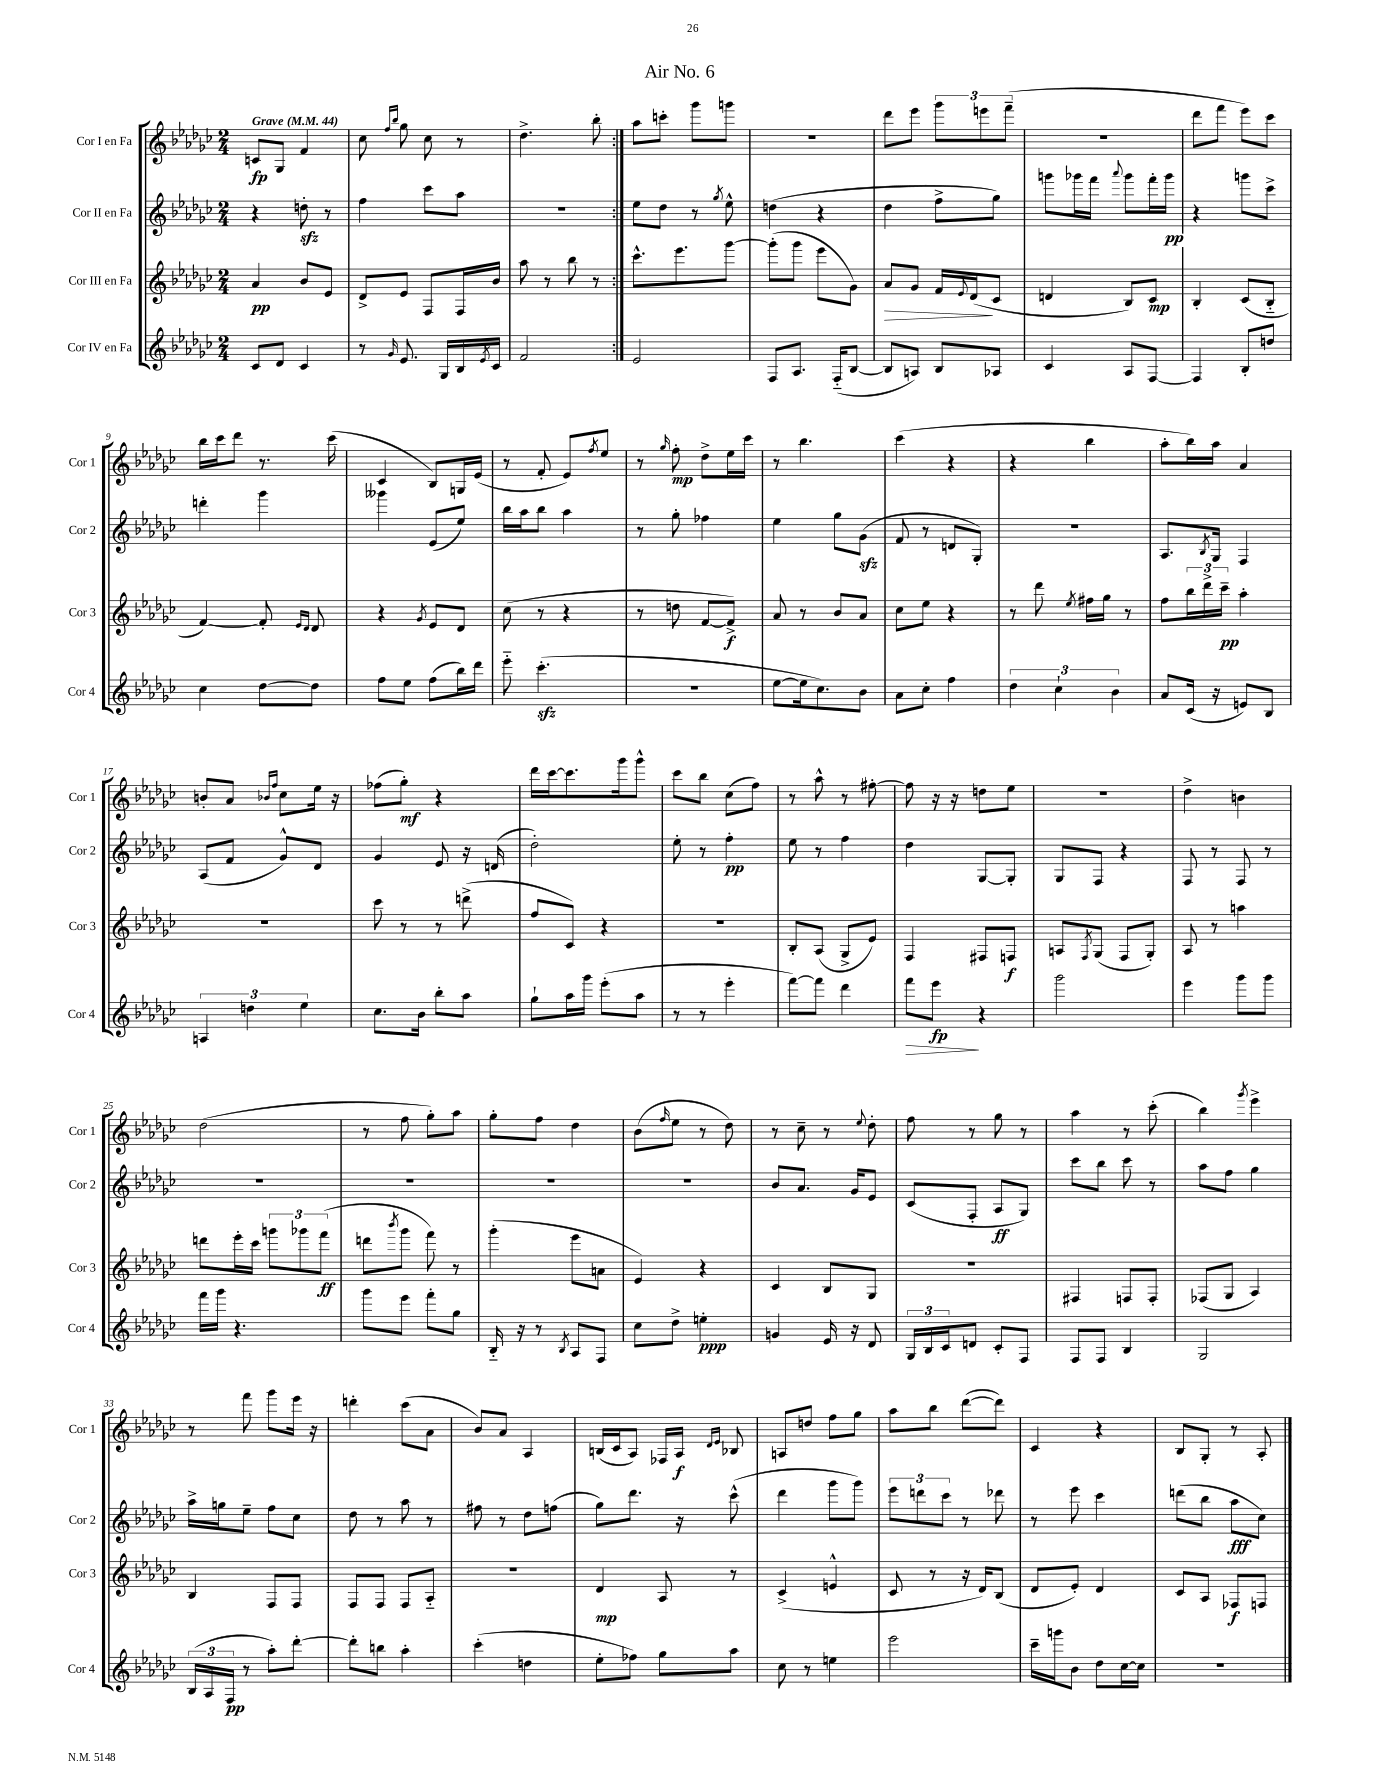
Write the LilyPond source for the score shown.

\header { title = "Air No. 6" }
<<
\new StaffGroup <<
\new Staff = "s0" \with { instrumentName = "Cor I en Fa" shortInstrumentName = "Cor 1" } {
    \clef treble \key ges \major \numericTimeSignature \time 2/4 \tempo "Grave" 4 = 44
    \repeat volta 2 { c'8\fp ges8 f'4 |
    ces''8 \grace { f''16 bes''16 } ges''8 ces''8 r8 |
    des''4.-> bes''8-. | }
    aes''8 c'''8-. ges'''8 g'''8 |
    R2 |
    des'''8 ees'''8 \tuplet 3/2 { ges'''8 e'''8 f'''8--( } |
    r2 |
    des'''8 f'''8 ees'''8) ces'''8 |
    bes''16 ces'''16 des'''8 r8. ces'''16( |
    ces'4 bes8) g16 ees'16( |
    r8 f'8-. ees'8) \acciaccatura { f''8 } ees''8 |
    r8 \grace { ges''16 } f''8-.\mp des''8-> ees''16 ces'''16 |
    r8 bes''4. |
    ces'''4( r4 |
    r4 bes''4 |
    aes''8-. bes''16) aes''16 aes'4 |
    b'8-. aes'8 \grace { bes'16 f''16 } ces''8 ees''16 r16 |
    fes''8( ges''8-.\mf) r4 |
    des'''16 ces'''16~ ces'''8. ges'''16 ges'''8-^ |
    ces'''8 bes''8 ces''8( f''8) |
    r8 aes''8-^ r8 fis''8~-. |
    fis''8 r16 r16 d''8 ees''8 |
    R2 |
    des''4-> b'4 |
    des''2( |
    r8 f''8 ges''8-.) aes''8 |
    ges''8-. f''8 des''4 |
    bes'8( \grace { f''16 } ees''8 r8 des''8) |
    r8 ces''8-- r8 \appoggiatura { ees''8 } des''8-. |
    f''8 r8 ges''8 r8 |
    aes''4 r8 ces'''8-.( |
    bes''4) \acciaccatura { ges'''8 } ees'''4-> |
    r8 f'''8 ges'''8 ees'''16 r16 |
    d'''4-. ces'''8( aes'8 |
    bes'8) aes'8 aes4 |
    b16( ces'16 aes8) fes16 aes16\f \grace { des'16 ees'16 } bes8 |
    a8 d''8 f''8 ges''8 |
    aes''8 bes''8 des'''8~( des'''8) |
    ces'4 r4 |
    bes8 ges8-. r8 aes8-. \bar "|." |
}
\new Staff = "s1" \with { instrumentName = "Cor II en Fa" shortInstrumentName = "Cor 2" } {
    \clef treble \key ges \major \numericTimeSignature \time 2/4
    \repeat volta 2 { r4 d''8-.\sfz r8 |
    f''4 ces'''8 aes''8 |
    r2 | }
    ees''8 des''8 r8 \acciaccatura { ges''8 } ees''8-^ |
    d''4( r4 |
    des''4 f''8-> ges''8) |
    g'''8 ges'''16 f'''16 \appoggiatura { aes'''8 } ges'''8 f'''16-. ges'''16\pp |
    r4 g'''8 ces'''8-> |
    d'''4-. ges'''4 |
    geses'''4 ees'8( ees''8) |
    bes''16 aes''16 bes''8 aes''4 |
    r8 ges''8-. fes''4 |
    ees''4 ges''8 ges'8\sfz( |
    f'8 r8 d'8 ges8-.) |
    R2 |
    aes8. \acciaccatura { bes8 } ges16 f4 |
    aes8( f'8 ges'8-^) des'8 |
    ges'4 ees'8 r16 d'16( |
    des''2-.) |
    ees''8-. r8 f''4-.\pp |
    ees''8 r8 f''4 |
    des''4 ges8~ ges8-. |
    ges8 f8 r4 |
    f8 r8 f8 r8 |
    R2 |
    R2 |
    R2 |
    R2 |
    bes'8 aes'8. ges'16 ees'8 |
    ces'8( f8-. aes8\ff ges8) |
    ces'''8 bes''8 ces'''8 r8 |
    aes''8 f''8 ges''4 |
    aes''16-> g''16 ees''8-- f''8 ces''8 |
    des''8 r8 aes''8 r8 |
    fis''8 r8 des''8 f''8( |
    ges''8) des'''8. r16 ces'''8-^( |
    des'''4 ges'''8 ges'''8) |
    \tuplet 3/2 { ees'''8 d'''8 ces'''8 } r8 des'''8 |
    r8 ees'''8 ces'''4 |
    d'''8( bes''8 aes''8\fff ces''8) \bar "|." |
}
\new Staff = "s2" \with { instrumentName = "Cor III en Fa" shortInstrumentName = "Cor 3" } {
    \clef treble \key ges \major \numericTimeSignature \time 2/4
    \repeat volta 2 { aes'4\pp bes'8 ees'8 |
    des'8-> ees'8 f8 f16 bes'16 |
    aes''8 r8 bes''8 r8 | }
    ces'''8.-^ ees'''8. ges'''8~ |
    ges'''8-.( ges'''8 ees'''8 ges'8) |
    aes'8\> ges'8 f'16 \appoggiatura { ees'8 } des'16\!( ces'8 |
    d'4 bes8) ces'8\mp |
    bes4-. ces'8( bes8-_ |
    f'4~) f'8-. \grace { ees'16 des'16 } des'8 |
    r4 \acciaccatura { ges'8 } ees'8 des'8 |
    ces''8( r8 r4 |
    r8 d''8 f'8~ f'8->\f) |
    aes'8 r8 bes'8 aes'8 |
    ces''8 ees''8 r4 |
    r8 des'''8 \acciaccatura { ees''8 } fis''16 ges''16 r8 |
    f''8 \tuplet 3/2 { bes''16 des'''16-> ces'''16--\pp } aes''4-. |
    R2 |
    ces'''8 r8 r8 d'''8->( |
    f''8 ces'8) r4 |
    R2 |
    bes8-. aes8( ges8-> ees'8) |
    f4 fis8 f8\f |
    a8 \acciaccatura { f8 } ges8( f8 ges8-.) |
    aes8 r8 a''4 |
    d'''8 ees'''16-. ces'''16 \tuplet 3/2 { g'''8 ges'''8 f'''8\ff( } |
    d'''8 \acciaccatura { bes'''8 } ges'''8 f'''8) r8 |
    ges'''4-.( ees'''8 a'8 |
    ees'4) r4 |
    ces'4 bes8 ges8 |
    R2 |
    fis4 f8 f8-. |
    fes8( ges8 aes4) |
    bes4 f8 f8 |
    f8 f8 f8 aes8-_ |
    R2 |
    des'4\mp aes8 r8 |
    ces'4->( e'4-^ |
    ces'8 r8 r16 des'16) bes8( |
    des'8 ees'8-.) des'4 |
    ces'8 aes8 fes8\f f8 \bar "|." |
}
\new Staff = "s3" \with { instrumentName = "Cor IV en Fa" shortInstrumentName = "Cor 4" } {
    \clef treble \key ges \major \numericTimeSignature \time 2/4
    \repeat volta 2 { ces'8 des'8 ces'4 |
    r8 \grace { ges'16 } ees'8. ges16 bes16 \acciaccatura { ees'8 } ces'16 |
    f'2 | }
    ees'2 |
    f8 aes8. f16-_( bes8~ |
    bes8 a8) bes8 aes8 |
    ces'4 aes8 f8~ |
    f4 bes8-. d''8 |
    ces''4 des''8~ des''8 |
    f''8 ees''8 f''8( bes''16) des'''16 |
    ees'''8-_ ces'''4.-.\sfz( |
    R2 |
    ees''8~ ees''16 ces''8.) bes'8 |
    aes'8 ces''8-. f''4 |
    \tuplet 3/2 { des''4 ces''4-! bes'4 } |
    aes'8 ces'16( r16 e'8) bes8 |
    \tuplet 3/2 { a4 d''4 ees''4 } |
    ces''8. bes'16 bes''8-. aes''8 |
    ges''8-! aes''16 ges'''16 ees'''8-.( aes''8 |
    r8 r8 ees'''4-. |
    f'''8~) f'''8 des'''4 |
    f'''8\> ees'''8\fp\! r4 |
    ges'''2 |
    ees'''4 ges'''8 ges'''8 |
    f'''16 ges'''16 r4. |
    ges'''8 ees'''8 f'''8-. ges''8 |
    bes16-_ r16 r8 \acciaccatura { bes8 } aes8 f8 |
    ces''8 des''8-> e''4-.\ppp |
    g'4 ees'16 r16 des'8 |
    \tuplet 3/2 { ges16 bes16 ces'16 } d'8 ces'8-. f8 |
    f8 f8 bes4 |
    ges2 |
    \tuplet 3/2 { bes16( aes16 f16\pp } r8 aes''8-.) des'''8~-. |
    des'''8-. b''8 aes''4-. |
    ces'''4-.( d''4 |
    ees''8-. fes''8) ges''8 aes''8 |
    ces''8 r8 e''4 |
    ees'''2 |
    ces'''16-- g'''16 bes'8 des''8 ces''16~ ces''16 |
    r2 \bar "|." |
}
>>
>>
